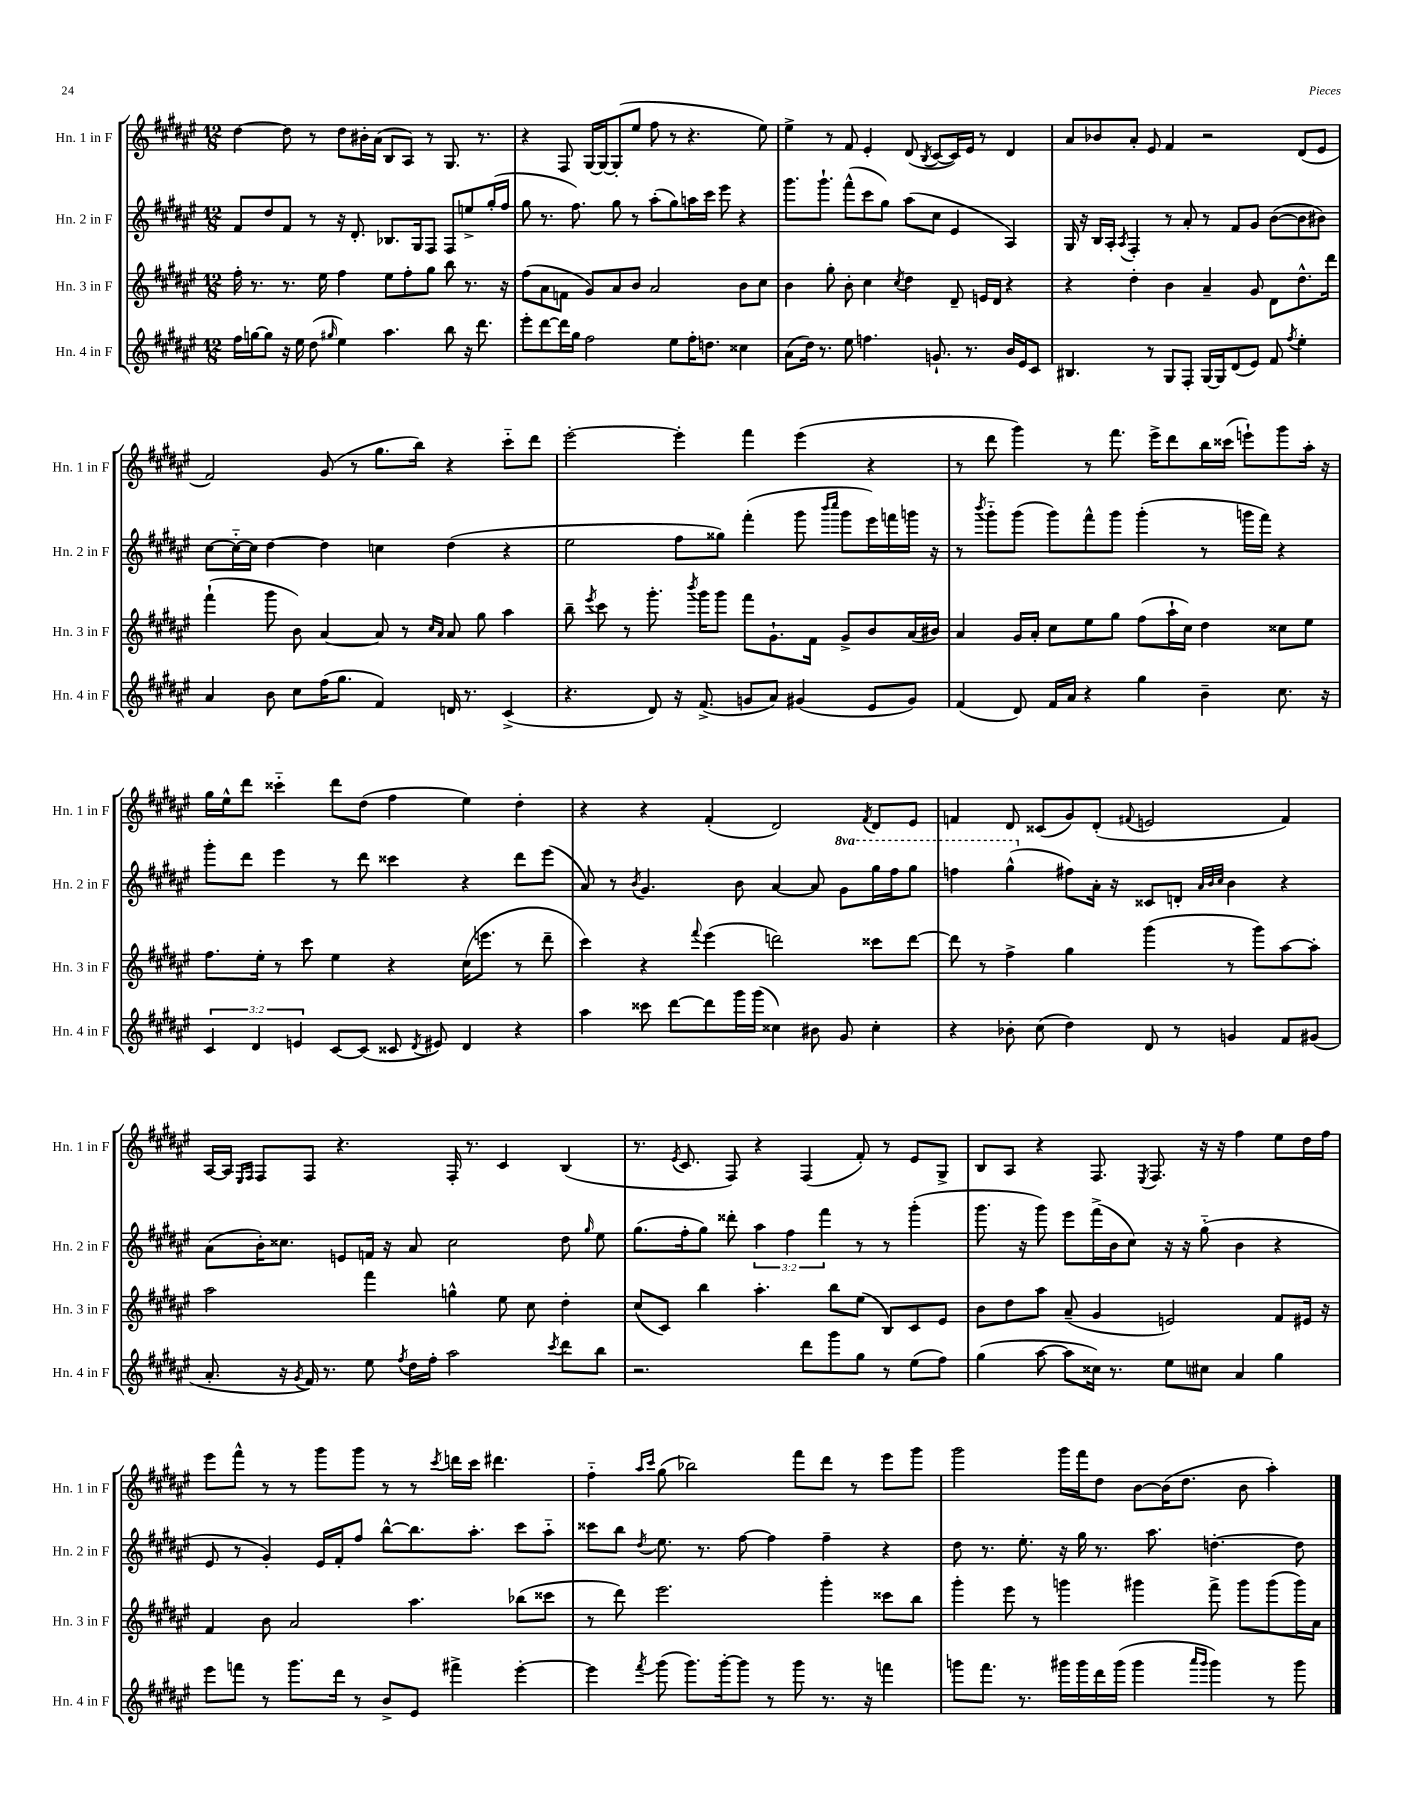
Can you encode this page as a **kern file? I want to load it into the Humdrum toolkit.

**kern	**kern	**kern	**kern
*staff4	*staff3	*staff2	*staff1
*clefG2	*clefG2	*clefG2	*clefG2
*k[f#c#g#d#a#e#]	*k[f#c#g#d#a#e#]	*k[f#c#g#d#a#e#]	*k[f#c#g#d#a#e#]
*M12/8	*M12/8	*M12/8	*M12/8
16ff#	16ff#'	8f#	[4dd#
[16gg	8.r	.	.
8gg]	.	8dd#	.
16r	8.r	8f#	8dd#]
16ee#	.	.	.
(8dd#	.	8r	8r
.	16ee#	.	.
16qqgg#	.	.	.
4ee#)	4ff#	16r	8dd#
.	.	8.d#'	.
.	.	.	16b#'
.	.	.	(16a#
4.aa#	8ee#	8.B-	8B
.	8ff#'	.	8A#)
.	.	16G#	.
.	8gg#	8F#	8r
8bb	8bb	8F#	8.G#
16r	8.r	8ee^	.
8.ddd#	.	.	8.r
.	.	(16gg#'	.
.	16r	16ff#	.
=	=	=	=
8eee#'	(8ff#	8gg#	4r
[8ddd#	8a#	8.r	.
16ddd#]	8f	.	8F#
16gg#	.	8.ff#)	.
2ff#	8g#)	.	[16G#
.	.	.	16G#_
.	8a#	8gg#	(8G#']
.	8b	8r	8ee#
.	2a#	(8aa#'	8ff#
8ee#	.	8gg#)	8r
16ff#'	.	16aa	4.r
8.dd	.	16ccc#	.
.	.	8eee#	.
4cc##	8b	4r	.
.	8cc#	.	8ee#)
=	=	=	=
(8a#	4b	8.ggg#	4ee#^
16dd#)	.	.	.
8.r	.	8.ggg#`	.
.	8gg#'	.	8r
8ee#	8b'	(8fff#^^	8f#
4.ff	4cc#	8ccc#	4e#'
.	.	8gg#)	.
.	8qcc#	.	.
.	4dd#	(8aa#	(8d#
.	.	.	8qB
8.g`	.	8cc#	[8c#
.	8d#~	4e#	16c#])
8.r	.	.	16e#
.	16e	.	8r
.	16d#	.	.
16b	4r	4A#)	4d#
16e#	.	.	.
8c#	.	.	.
=	=	=	=
4.B#	4r	16G#	8a#
.	.	16r	.
.	.	16B	8b-
.	.	16A#'	.
.	.	8qA#	.
.	4dd#'	4F#'	8a#'
8r	.	.	8e#
8G#	4b	8r	4f#
8F#'	.	8a#'	.
[16G#	4a#~	8r	2r
16G#]	.	.	.
(8d#	.	8f#	.
8e#)	8g#	8g#	.
8f#	8d#	([8b	.
8qff#	.	.	.
4ee#'	8.dd#^^	8b]	(8d#
.	.	8b#)	8e#
.	16ddd#	.	.
=	=	=	=
4a#	(4fff#`	[8cc#	2f#)
.	.	16cc#'~_	.
.	.	16cc#]	.
8b	8ggg#	[4dd#	.
8cc#	8b)	.	.
(16ff#	[4a#	4dd#]	(8g#
8.gg#	.	.	.
.	.	.	8r
4f#)	8a#]	4cc	8.gg#
.	8r	.	.
.	.	.	16bb)
.	16qqcc#	.	.
.	16qqa#	.	.
16d	8a#	(4dd#	4r
8.r	.	.	.
.	8gg#	.	.
(4c#^	4aa#	4r	8ccc#'~
.	.	.	8ddd#
=	=	=	=
4.r	8bb~	2ee#	[2eee#'
.	8qeee#	.	.
.	8ccc#	.	.
.	8r	.	.
8d#)	8.ggg#'	.	.
16r	.	8ff#	4eee#']
.	8qbbb	.	.
(8.f#^	16ggg#	.	.
.	8ggg#	8gg##)	.
8g	8fff#	(4fff#'	4fff#
8a#)	8.g#`	.	.
(4g#	.	8ggg#	(4eee#
.	16f#	.	.
.	.	16qqbbb	.
.	.	16qqcccc#	.
.	8g#^	8ggg#	.
8e#	8b	16eee#)	4r
.	.	16fff	.
8g#)	(16a#	16ggg	.
.	16b#)	16r	.
=	=	=	=
(4f#	4a#	8r	8r
.	.	8qbbb	.
.	.	8ggg#'~	8ddd#
8d#)	16g#	(8ggg#	4ggg#)
.	16a#'	.	.
16f#	8cc#	8ggg#)	.
16a#	.	.	.
4r	8ee#	8fff#^^	8r
.	8gg#	8ggg#	8.fff#
4gg#	(8ff#	(4ggg#'	.
.	.	.	16eee#^
.	16aa#`	.	8ddd#
.	16cc#)	.	.
4b~	4dd#	8r	16bb
.	.	.	(16ccc##
.	.	16ggg	8eee`)
.	.	16fff#)	.
8.cc#	8cc##	4r	8ggg#
.	8ee#	.	16aa#'
16r	.	.	16r
=	=	=	=
6c#	8.ff#	8ggg#'	16gg#
.	.	.	16ee#^^
.	.	8ddd#	8ddd#
6d#	.	.	.
.	16ee#'	.	.
.	8r	4eee#	4ccc##'~
6e	.	.	.
.	8ccc#	.	.
[8c#	4ee#	8r	8ddd#
(8c#]	.	8ddd#	(8dd#
8c##	4r	4ccc##	4ff#
8qd#	.	.	.
8e#)	.	.	.
4d#	(16cc#	4r	4ee#)
.	8.eee	.	.
4r	8r	8ddd#	4dd#'
.	8ddd#~	(8eee#	.
=	=	=	=
4aa#	4ccc#)	8a#)	4r
.	.	8r	.
.	.	8qb	.
8ccc##	4r	4.g#	4r
[8ddd#	.	.	.
.	8qqfff#	.	.
8ddd#]	(4eee#	.	(4f#'
16ggg#	.	8b	.
(16ggg#	.	.	.
4cc##)	2ddd)	[4a#	2d#)
8b#	.	8a#]	.
8g#	.	8gg#	.
.	.	.	8qf#
4cc##'	8ccc##	16ggg#	8d#
.	.	16fff#	.
.	[8ddd	8ggg#	8e#
=	=	=	=
4r	8ddd]	4fff	4f
.	8r	.	.
8b-'	4ff#^	(4ggg#^^	8d#
(8cc#	.	.	(8c##
4dd#)	4gg#	8ff#)	8g#)
.	.	16a#'	(8d#'
.	.	16r	.
.	.	.	8qqf#
8d#	(4ggg#	8c##	2e
8r	.	8d'	.
.	.	32qqa#	.
.	.	32qqb	.
.	.	32qqcc#	.
4g	8r	4b	.
.	8ggg#)	.	.
8f#	[8aa#	4r	4f#)
(8g#	8aa#']	.	.
=	=	=	=
8.a#'	2aa#	(8a#	[16A#
.	.	.	16A#]
.	.	.	16qqE#
.	.	.	16qqF#
.	.	16b')	8F#
16r	.	8.cc##	.
8qg#	.	.	.
16f#)	.	.	8F#
8.r	.	.	.
.	.	8e	4.r
8ee#	4fff#	16f	.
.	.	16r	.
8qff#	.	.	.
16dd#	.	8a#	.
16ff#'	.	.	.
2aa#	4gg^^	2cc##	16F#'
.	.	.	8.r
.	8ee#	.	4c#
.	8cc#	.	.
8qccc#	.	.	.
8ddd#	4dd#'	8dd#	(4B
.	.	16qqgg#	.
8bb	.	8ee#	.
=	=	=	=
2.r	(8cc#	(8.gg#	8.r
.	8c#)	.	.
.	.	.	8qe#
.	.	16ff#'	8.c#
.	4bb	8gg#)	.
.	.	8ddd##'	8F#)
.	4.aa#'	6aa#	4r
.	.	6ff#	.
8ddd#	.	.	(4F#
.	.	6fff#	.
8ggg#	8bb	.	.
8gg#	(8ee#	8r	8f#')
8r	8B)	8r	8r
(8ee#	8c#	(4ggg#'	8e#
8ff#)	8e#	.	8G#^
=	=	=	=
(4gg#	8b	8.ggg#	8B
.	8dd#	.	8A#
.	.	16r	.
[8aa#	8aa#	8ggg#)	4r
8aa#]	(8a#~	8eee#	.
16cc##)	4g#	(16fff#^	8.F#
8.r	.	16b	.
.	.	8cc#)	.
.	.	.	8qE#
.	.	.	8.F#
8ee#	2e)	16r	.
.	.	16r	.
8cc#	.	(8gg#'~	16r
.	.	.	16r
4a#	.	4b	4ff#
4gg#	8f#	4r	8ee#
.	16e#	.	16dd#
.	16r	.	16ff#
=	=	=	=
8eee#	4f#	8e#	8eee#
8fff	.	8r	8fff#^^
8r	8b	4g#')	8r
8.ggg#	2a#	.	8r
.	.	16e#	8ggg#
16ddd#	.	16f#'	.
8r	.	8ff#	8ggg#
8b^	.	[8bb^^	8r
8e#	4.aa#	8.bb]	8r
.	.	.	8qccc#
4fff#^	.	.	16ddd
.	.	8.aa#'	16ccc#
.	.	.	4.ddd#
[4eee#'	(8bb-	8ccc#	.
.	8ccc##	8aa#'~	.
=	=	=	=
4eee#]	8r	8ccc##	4ff#'~
.	8ddd#)	8bb	.
.	.	.	16qqaa#
8qfff#	.	8qdd#	16qqccc#
(8ggg#	2.eee#	8.ee#	(8gg#
8.ggg#)	.	.	2bb-)
.	.	8.r	.
[16ggg#'	.	.	.
8ggg#]	.	[8ff#	.
8r	.	4ff#]	.
8ggg#	.	.	8fff#
8.r	4ggg#'	4ff#~	8ddd#
.	.	.	8r
16r	.	.	.
4fff	8ccc##	4r	8eee#
.	8bb	.	8ggg#
=	=	=	=
8ggg	4ggg#'	8dd#	2ggg#
8.fff#	.	8.r	.
.	8eee#	.	.
8.r	.	8.ee#'	.
.	8r	.	.
16ggg#	4ggg	16r	16ggg#
16ggg#	.	16gg#	16fff#
16ddd#	.	8.r	8dd#
(16ggg#	.	.	.
4ggg#	4ggg#	.	[8b
.	.	8.aa#	.
.	.	.	(16b]
.	.	.	8.dd#
16qqaaa#	.	.	.
16qqggg#	.	.	.
4ggg#)	8fff#^	[4.dd'	.
.	8ggg#	.	8b
8r	(8ggg#	.	4aa#')
8ggg#	16ggg#)	8dd]	.
.	16a#	.	.
==	==	==	==
*-	*-	*-	*-
